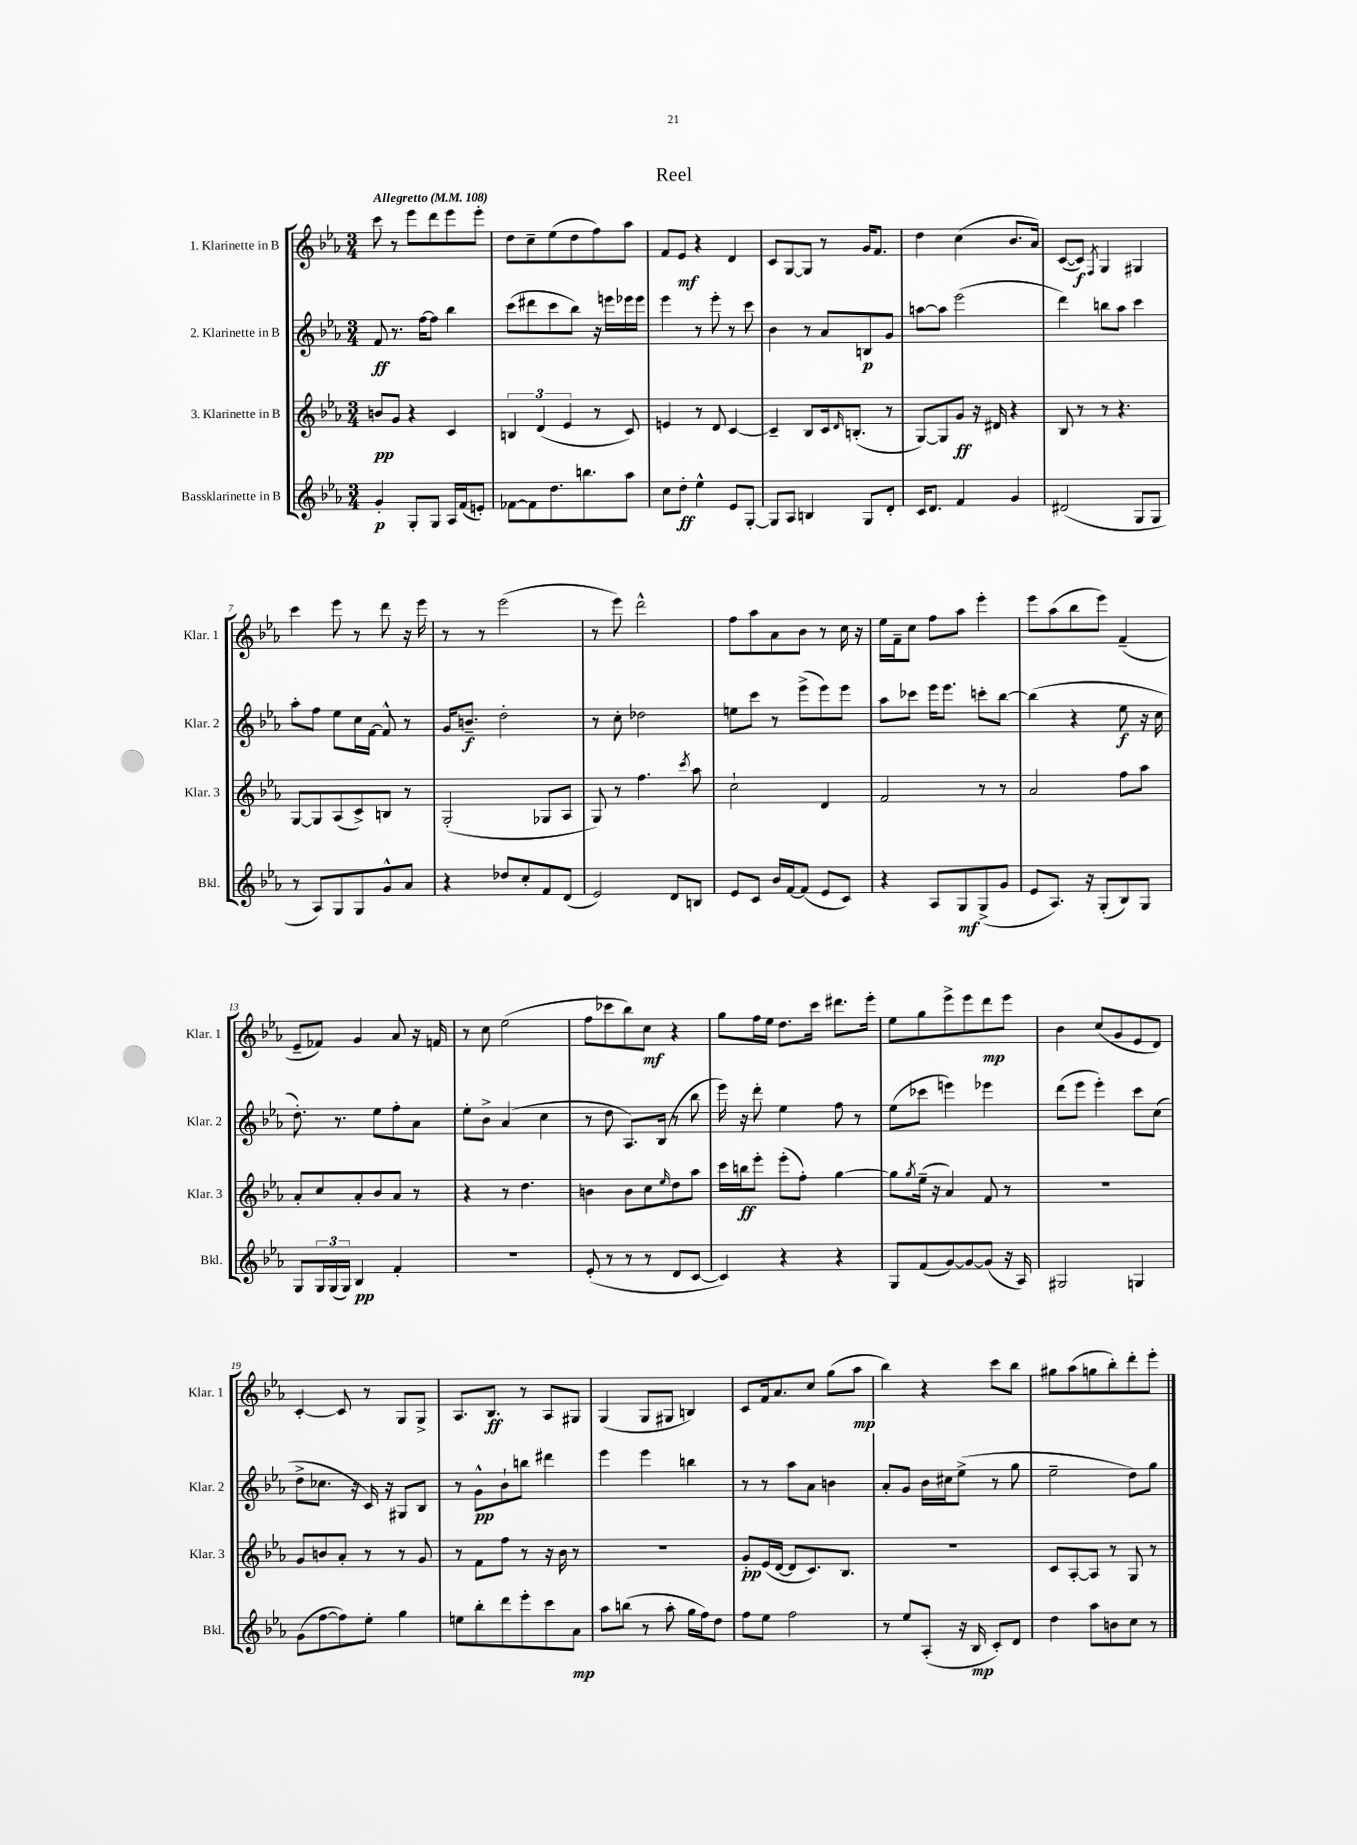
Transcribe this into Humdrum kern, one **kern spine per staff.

**kern	**kern	**kern	**kern
*staff4	*staff3	*staff2	*staff1
*clefG2	*clefG2	*clefG2	*clefG2
*k[b-e-a-]	*k[b-e-a-]	*k[b-e-a-]	*k[b-e-a-]
*M3/4	*M3/4	*M3/4	*M3/4
*MM108	*MM108	*MM108	*MM108
4g'	8b	8f	8ccc
.	8g	8.r	8r
8G'	4r	.	8eee-
.	.	[16ff	.
8G	.	8ff]	8ddd
16A-	4c	4bb-	8eee-
(16f	.	.	.
8e')	.	.	8eee-'
=	=	=	=
[8f-	6B	(8ccc	8dd
8f-]	.	8ddd#	8cc~
.	(6d	.	.
8.dd	.	8ccc	(8ee-
.	6e-	.	.
.	.	8bb-)	8dd
8.bb	.	.	.
.	8r	16r	8ff)
.	.	16eee	.
8aa-	8c)	16eee-	8aa-
.	.	16eee-	.
=	=	=	=
8cc	4e	4eee-	8f
8dd'	.	.	8e-
4ee-^^	8r	8r	4r
.	8d	8eee-'	.
8e-	[4c	8r	4d
[8G'	.	8ccc	.
=	=	=	=
8G]	4c~]	4b-	8c
8A-	.	.	[8G
4B	8B-	8r	8G]
.	16c	8a-	8r
.	16qqd	.	.
.	(8.B'	.	.
8G	.	8B	16g
.	.	.	8.f
8d'	8r	8g	.
=	=	=	=
16c	[8G)	[8aa	4dd
8.d	.	.	.
.	8G]	8aa]	.
4f	8g	(2eee-	(4cc
.	16r	.	.
.	16d#	.	.
4g	4r	.	8.b-
.	.	.	16a-)
=	=	=	=
(2d#	8B-	4ddd)	([8c
.	8r	.	8c])
.	.	.	8qF
.	8r	8bb	4G
.	4.r	8aa-	.
8G	.	4ccc	4G#
8G	.	.	.
=	=	=	=
8r	[8G	8aa-'	4ccc
8A-)	8G]	8ff	.
8G	(8A-	8ee-	8eee-
8G	8c^)	16cc	8r
.	.	[16f	.
8g^^	8B	8f^^]	8ddd
8a-	8r	8r	16r
.	.	.	16eee-
=	=	=	=
4r	(2G'	16g	8r
.	.	8.b~	.
.	.	.	8r
8dd-	.	2dd'	(2eee-
8cc'	.	.	.
8f	8G-	.	.
(8d	8A-	.	.
=	=	=	=
2e-)	8G)	8r	8r
.	8r	8cc'	8eee-)
.	4.ff	2dd-	2ddd^^
8d	.	.	.
.	8qccc	.	.
8B	8aa-	.	.
=	=	=	=
8e-	2cc`	8ee	8ff
8c	.	8ccc	8aa-
16b-	.	8r	8a-
[16f	.	.	.
(8f]	.	(8eee-^	8b-
8e-	4d	8eee-)	8r
8c)	.	8eee-	16cc
.	.	.	16r
=	=	=	=
4r	2f	8aa-	16ee-
.	.	.	16f~
.	.	8ccc-	8cc
8A-	.	16eee-	8ff
.	.	8.eee-	.
8G	.	.	8aa-
(8G^	8r	8ccc'	4eee-'
8g	8r	[8bb-	.
=	=	=	=
8e-	2a-	(4bb-]	8eee-
8.A-)	.	.	(8aa-
.	.	4r	8bb-
16r	.	.	.
(8G'	.	.	8eee-)
8B-)	8ff	8ee-	(4f~
8G	8aa-	16r	.
.	.	16cc	.
=	=	=	=
8G	8a-'	8.dd')	8e-~
24G	8cc	.	8f-)
(24G	.	.	.
.	.	8.r	.
24G)	.	.	.
4B-	8a-'	.	4g
.	8b-	8ee-	.
4f'	8a-	8ff'	8a-
.	8r	8a-	16r
.	.	.	16f
=	=	=	=
2.r	4r	8ee-'	8r
.	.	8b-^	8cc
.	8r	(4a-	(2ee-
.	4.dd	.	.
.	.	4cc	.
=	=	=	=
(8e-'	4b	8r	8ff
8r	.	8dd	8ccc-
8r	8b	8.A-)	8bb-)
8r	8cc	.	8cc
.	.	(16B-	.
.	16qqee-	.	.
8d	8dd	8r	4r
[8c	8aa-	8bb-	.
=	=	=	=
4c])	16ccc	16eee-)	8gg
.	16bb	16r	.
.	8eee-'	8ddd'	16ff
.	.	.	16ee-
4r	(8eee-'	4ee-	8.dd
.	8ff')	.	.
.	.	.	16ccc
4r	[4gg	8ff	8.ddd#
.	.	8r	.
.	.	.	16eee-'
=	=	=	=
8G	8gg]	(8ee-	8ee-
.	8qgg	.	.
(8f	(16ee-~	8ccc-	8gg
.	16r	.	.
[8g)	4a-)	4eee)	8eee-^
8g_	.	.	8eee-
(8g]	8f	4eee-	8ddd
16r	8r	.	8eee-
16A-)	.	.	.
=	=	=	=
2G#	2.r	(8ddd	4b-
.	.	8eee-	.
.	.	4eee-')	(8cc
.	.	.	8g
4G	.	8ccc	8e-
.	.	(8cc	8d)
=	=	=	=
(8g	8g	8dd^	[4c'
[8ff	8b	8.cc-	.
8ff])	8a-'	.	8c]
.	.	16r	.
8ee-'	8r	16c)	8r
.	.	16r	.
4gg	8r	8G#	8G
.	8g	8B-	8G^
=	=	=	=
8ee	8r	8r	8.A-
8bb-'	8f	8g^^	.
.	.	.	8.B-
8ddd	8ff	8b-`	.
8eee-'	8r	8bb	8r
8ccc	16r	4ddd#	8A-
.	16b-	.	.
8a-	8r	.	8G#
=	=	=	=
8aa-	2.r	4eee-	(4G
(8bb	.	.	.
8r	.	4eee-	8G
8aa-'	.	.	8G#
16gg	.	4bb	4B)
16ff)	.	.	.
8dd	.	.	.
=	=	=	=
8ff	8g'	8r	8c
8ee-	(16e-	8r	16f
.	[16d	.	8.a-
2ff	8d]	8aa-	.
.	8.c)	8a-	8cc
.	.	4b	(8gg
.	8.B-	.	.
.	.	.	8aa-
=	=	=	=
8r	2.r	8a-'	4bb-)
8ee-	.	8g	.
(8A-'	.	16b-	4r
.	.	16cc#	.
16r	.	(8ee-^	.
16B-	.	.	.
8c')	.	8r	8ccc
8d	.	8gg	8bb-
=	=	=	=
4dd	8c	2ee-~	8gg#
.	[8A-'	.	(8aa-
8aa-	8A-]	.	8gg
8b	8r	.	8bb-')
8cc	8G	8dd)	8ddd'
8r	8r	8gg	8eee-'
==	==	==	==
*-	*-	*-	*-
